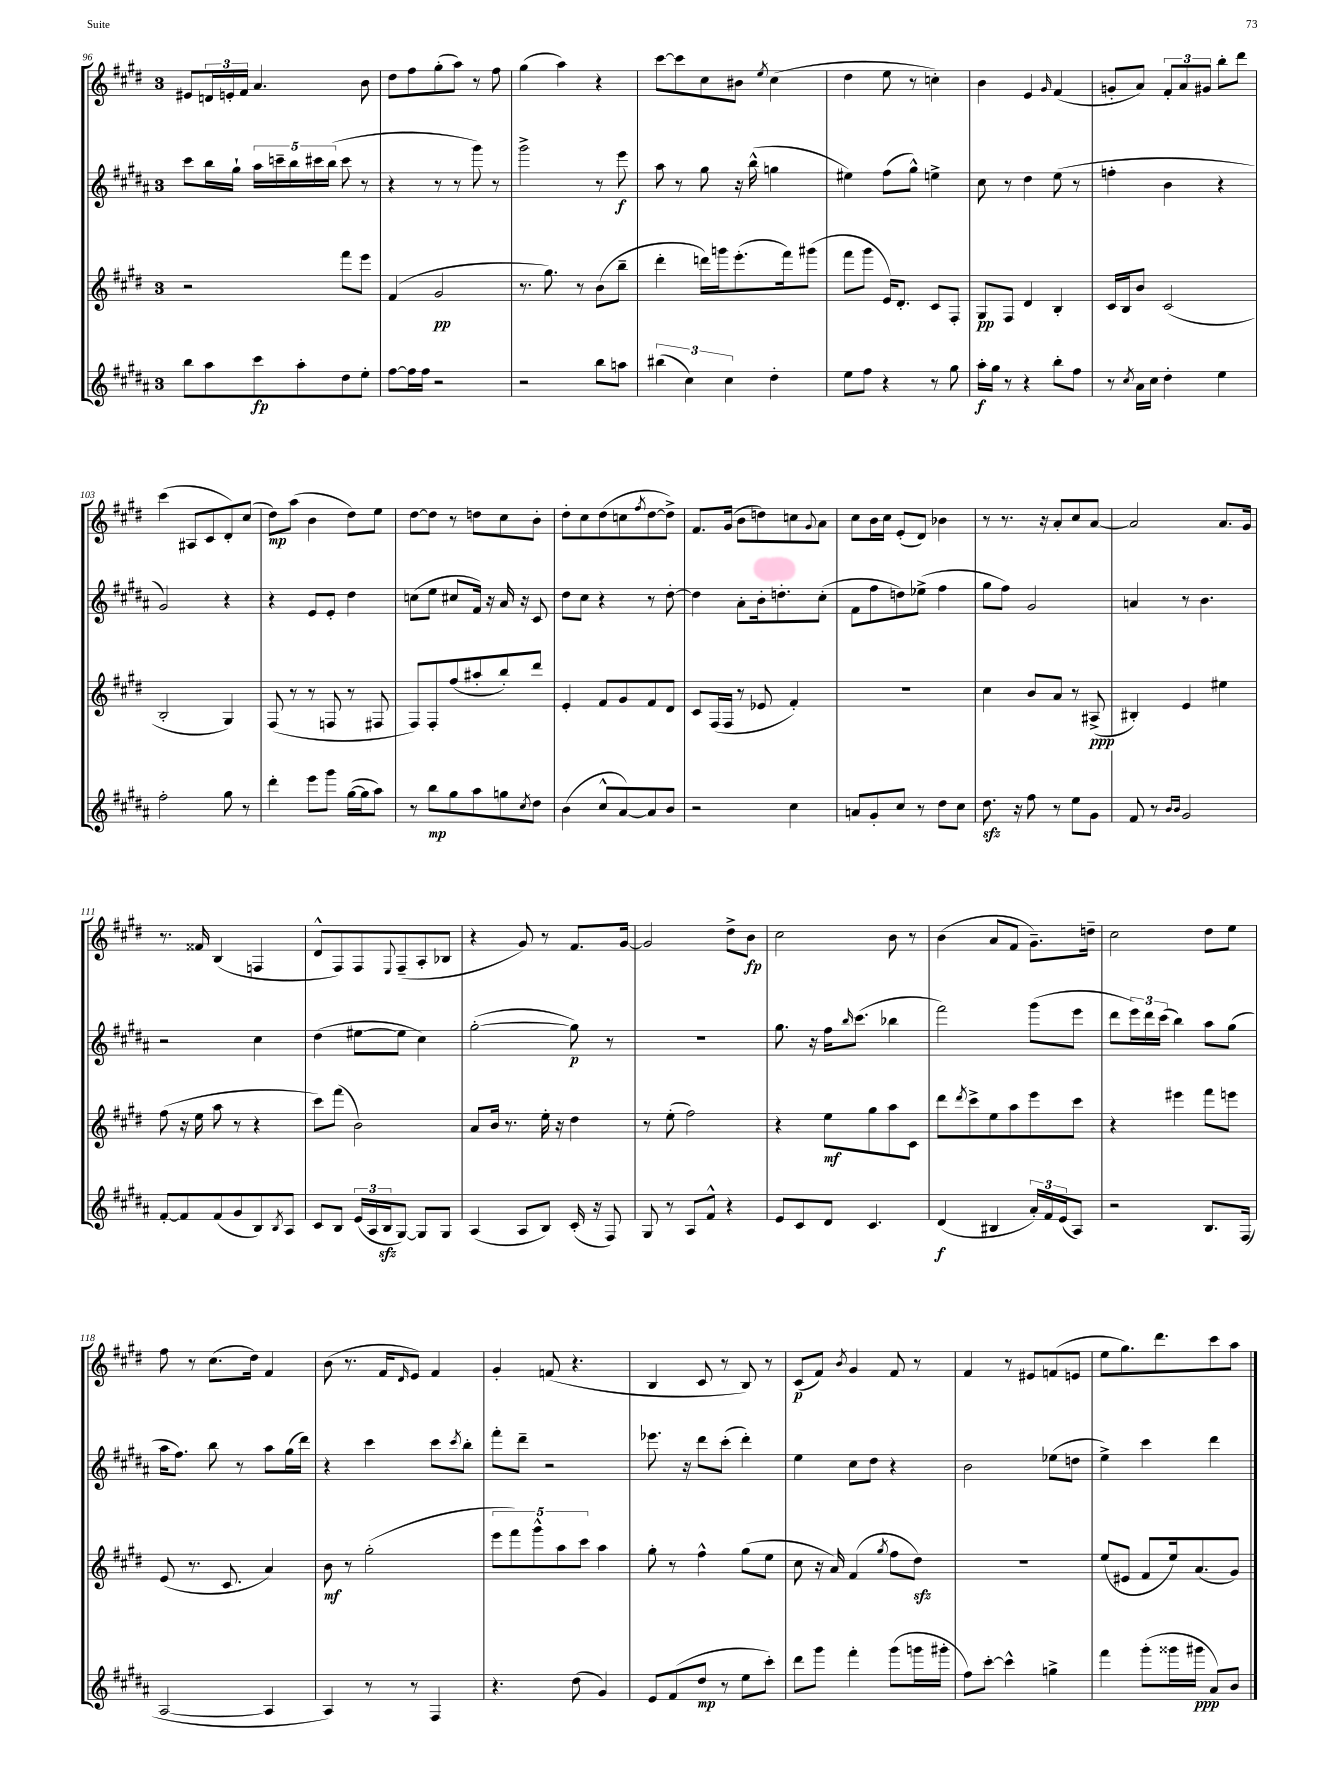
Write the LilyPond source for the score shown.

<<
\new StaffGroup <<
\new Staff = "s0" {
    \clef treble \key e \major \once \override Staff.TimeSignature.style = #'single-digit \time 3/4
    eis'8 \tuplet 3/2 { d'16 e'16-. fis'16 } a'4. b'8 |
    dis''8 fis''8 gis''8-.( a''8) r8 fis''8 |
    gis''4( a''4) r4 |
    cis'''8~ cis'''8 cis''8 bis'8 \acciaccatura { e''8 } cis''4( |
    dis''4 e''8 r8 c''4-.) |
    b'4 e'4 \grace { gis'16 } fis'4( |
    g'8-. a'8) \tuplet 3/2 { fis'8-. a'8 gis'8 } b''8-. dis'''8 |
    cis'''4( ais8 cis'8 dis'8-.) cis''8( |
    dis''8\mp) a''8( b'4 dis''8) e''8 |
    dis''8~ dis''8 r8 d''8 cis''8 b'8-. |
    dis''8-. cis''8 dis''8( c''8 \acciaccatura { fis''8 } dis''8~ dis''8->) |
    fis'8. gis'16( b'8 d''8) c''8 \appoggiatura { gis'8 } a'8 |
    cis''8 b'16 cis''16 e'8-.( dis'8) bes'4 |
    r8 r8. r16 a'8-. cis''8 a'8~ |
    a'2 a'8. gis'16 |
    r8. fisis'16 b4( f4 |
    dis'8-^ fis8) fis8 \appoggiatura { e8 } fis8--( a8-. bes8 |
    r4 gis'8) r8 fis'8. gis'16~ |
    gis'2 dis''8-> b'8\fp |
    cis''2 b'8 r8 |
    b'4( a'8 fis'8 gis'8.--) d''16-- |
    cis''2 dis''8 e''8 |
    fis''8 r8 cis''8.( dis''16) fis'4 |
    b'8( r8. fis'16 \grace { dis'16 } e'8) fis'4 |
    gis'4-. f'8( r4. |
    b4 cis'8 r8 b8) r8 |
    cis'8\p( fis'8) \acciaccatura { b'8 } gis'4 fis'8 r8 |
    fis'4 r8 eis'8 f'8( e'8 |
    e''8 gis''8.) dis'''8. cis'''8 a''8 \bar "|." |
}
\new Staff = "s1" {
    \clef treble \key b \major \once \override Staff.TimeSignature.style = #'single-digit \time 3/4
    cis'''8 b''16 gis''16-! \tuplet 5/4 { ais''16 c'''16-- b''16 cis'''16 b''16( } cis'''8 r8 |
    r4 r8 r8 gis'''8) r8 |
    gis'''2-> r8 e'''8\f |
    ais''8 r8 gis''8 r16 b''16-^( g''4 |
    eis''4) fis''8( gis''8-^) e''4-> |
    cis''8 r8 dis''4 e''8( r8 |
    f''4-. b'4 r4 |
    gis'2) r4 |
    r4 e'8 e'8-. dis''4 |
    c''8( e''8 cis''8 fis'16) r16 ais'16 r16 cis'8 |
    dis''8 cis''8 r4 r8 dis''8~-. |
    dis''4 ais'8-. b'16-. d''8.-. cis''8-.( |
    fis'8 fis''8 d''8) ees''8->( fis''4 |
    gis''8 fis''8) gis'2 |
    a'4 r8 b'4. |
    r2 cis''4 |
    dis''4( eis''8~ eis''8 cis''4) |
    gis''2~-.( gis''8\p) r8 |
    R2. |
    gis''8. r16 fis''16 \grace { b''16 } cis'''8.( bes''4 |
    fis'''2) gis'''8( e'''8 |
    dis'''8 \tuplet 3/2 { e'''16) dis'''16 cis'''16( } b''4) ais''8 gis''8( |
    ais''16 fis''8.) b''8 r8 ais''8 gis''16( dis'''16) |
    r4 cis'''4 cis'''8 \acciaccatura { cis'''8 } b''8-. |
    fis'''8-. dis'''8-- r2 |
    ees'''8. r16 dis'''8 cis'''8-.( dis'''4-.) |
    e''4 cis''8 dis''8 r4 |
    b'2 ees''8( d''8 |
    e''4->) cis'''4 dis'''4 \bar "|." |
}
\new Staff = "s2" {
    \clef treble \key e \major \once \override Staff.TimeSignature.style = #'single-digit \time 3/4
    r2 fis'''8 e'''8 |
    fis'4( gis'2\pp |
    r8. gis''8.) r8 b'8( b''8-- |
    dis'''4-. d'''16) g'''16 e'''8.-.( fis'''16) gis'''8( |
    fis'''8 gis'''8 e'16) dis'8.-. cis'8 fis8-. |
    gis8\pp fis8 dis'4 b4-. |
    cis'16 b16 b'8 cis'2( |
    b2-. gis4) |
    fis8( r8 r8 f8 r8 fis8 |
    fis8) fis8-. fis''8( ais''8-. b''8-.) dis'''8 |
    e'4-. fis'8 gis'8 fis'8 dis'8 |
    cis'8 fis16( fis16 r8 ees'8 fis'4-.) |
    R2. |
    cis''4 b'8 a'8 r8 ais8->\ppp( |
    bis4-.) e'4 eis''4 |
    fis''8( r16 e''16 a''8 r8 r4 |
    cis'''8) fis'''8( b'2) |
    a'8 b'16 r8. e''16-. r16 dis''4 |
    r8 e''8-.( fis''2) |
    r4 e''8\mf gis''8 a''8 cis'8 |
    dis'''8 \acciaccatura { dis'''8 } cis'''8-> e''8 a''8 e'''8 cis'''8 |
    r4 eis'''4 fis'''8 e'''8 |
    e'8( r8. cis'8. a'4) |
    b'8\mf r8 gis''2-.( |
    \tuplet 5/4 { e'''8 fis'''8) gis'''8-^ a''8 cis'''8 } a''4 |
    gis''8-. r8 fis''4-^ gis''8( e''8 |
    cis''8 r16 a'16) fis'4( \acciaccatura { gis''8 } fis''8 dis''8\sfz) |
    R2. |
    e''8( eis'8 fis'8 e''16) a'8.( gis'8) \bar "|." |
}
\new Staff = "s3" {
    \clef treble \key b \major \once \override Staff.TimeSignature.style = #'single-digit \time 3/4
    b''8 ais''8 cis'''8\fp ais''8-. dis''8 e''8-. |
    fis''8~ fis''16 fis''16 r2 |
    r2 b''8 a''8 |
    \tuplet 3/2 { bis''4( cis''4) cis''4 } dis''4-. |
    e''8 fis''8 r4 r8 gis''8 |
    ais''16-.\f gis''16 r8 r4 b''8-. fis''8 |
    r8 \acciaccatura { cis''8 } ais'16 cis''16 dis''4-. e''4 |
    fis''2-. gis''8 r8 |
    dis'''4-. e'''8 gis'''8 gis''16~( gis''16 ais''8) |
    r8 b''8\mp gis''8 ais''8 g''8 \acciaccatura { cis''8 } dis''8 |
    b'4( cis''8-^ ais'8~) ais'8 b'8 |
    r2 cis''4 |
    a'8 gis'8-. cis''8 r8 dis''8 cis''8 |
    dis''8.\sfz r16 fis''8 r8 e''8 gis'8 |
    fis'8 r8 \grace { b'16 b'16 } gis'2 |
    fis'8~-. fis'8 fis'8( gis'8 b8) \acciaccatura { b8 } ais8 |
    cis'8 b8 \tuplet 3/2 { e'16( ais16 b16\sfz } gis8~) gis8 gis8 |
    ais4( ais8 b8) cis'16-.( r16 fis8) |
    gis8 r8 ais8 fis'8-^ r4 |
    e'8 cis'8 dis'8 cis'4. |
    dis'4\f( bis4 \tuplet 3/2 { ais'16-.) fis'16 e'16( } ais8) |
    r2 b8. fis16( |
    ais2~ ais4 |
    ais4) r8 r8 fis4 |
    r4. dis''8( gis'4) |
    e'8 fis'8( dis''8\mp r8 e''8 cis'''8-.) |
    dis'''8 gis'''8 fis'''4-. gis'''8( g'''16 gis'''16-. |
    fis''8) cis'''8~-. cis'''4-^ g''4-> |
    fis'''4 gis'''8-.( gisis'''16 gis'''16\ppp ais'8) b'8 \bar "|." |
}
>>
>>
\layout { \context { \Score currentBarNumber = #96 } }
